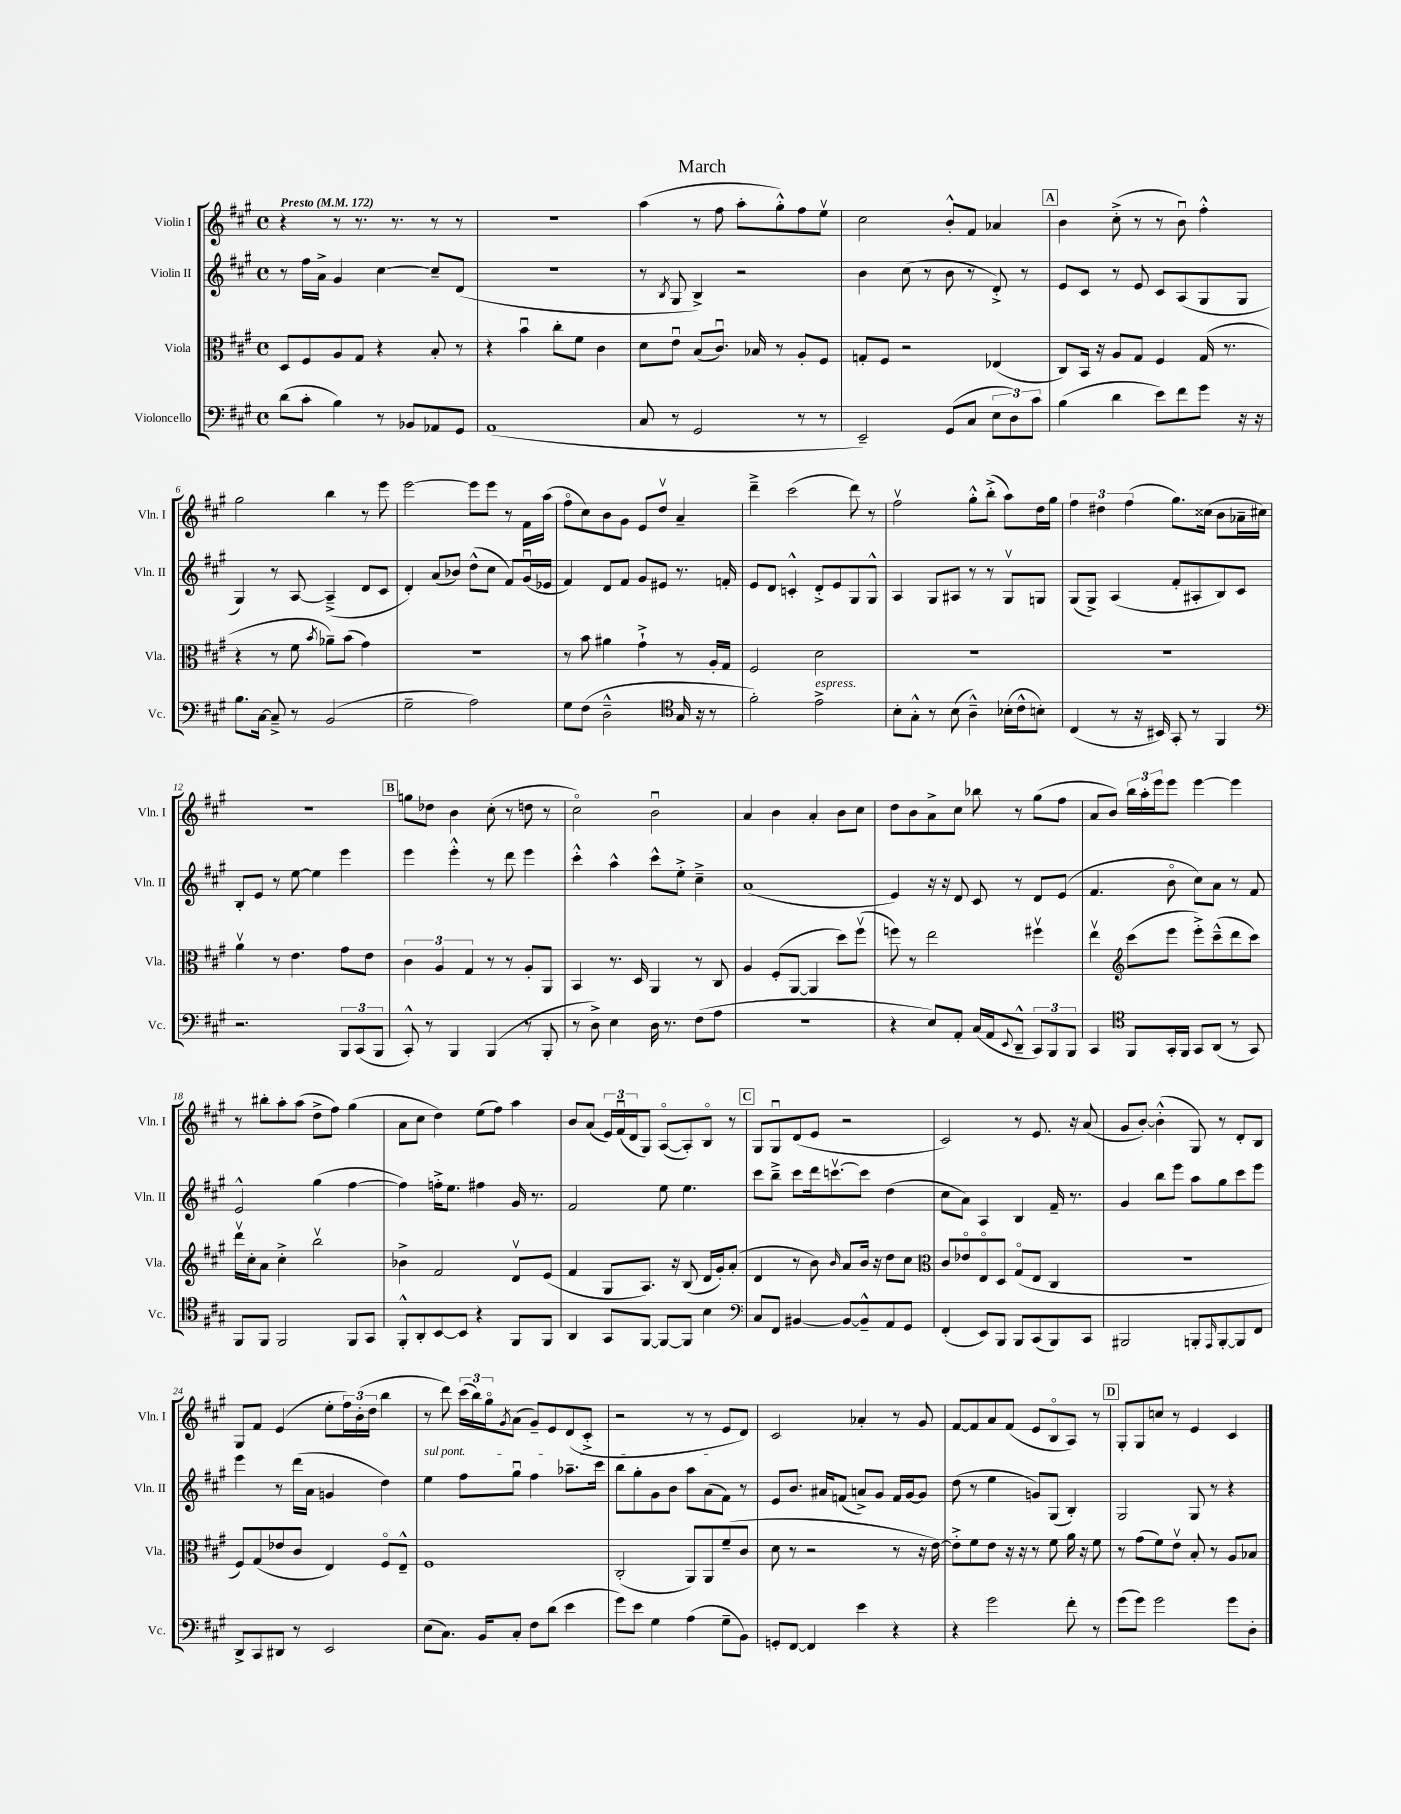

**kern	**kern	**kern	**kern
*part4	*part3	*part2	*part1
*staff4	*staff3	*staff2	*staff1
*I"Violoncello	*I"Viola	*I"Violin II	*I"Violin I
*I'Vc.	*I'Vla.	*I'Vln. II	*I'Vln. I
*clefF4	*clefC3	*clefG2	*clefG2
*k[f#c#g#]	*k[f#c#g#]	*k[f#c#g#]	*k[f#c#g#]
*M4/4	*M4/4	*M4/4	*M4/4
*met(c)	*met(c)	*met(c)	*met(c)
*MM172	*MM172	*MM172	*MM172
=1	=1	=1	=1
!	!	!	!LO:TX:a:B:t=Presto
(8d\L	8D/L	8r	4r
8c#'\J	8F#/	16ff#\LL	.
.	.	16a^\JJ	.
4B\)	8A/	4g#/	8r
.	8G#/J	.	8.r
8r	4r	[4cc#\	.
.	.	.	8.r
8BB-X/L	.	.	.
8AA-X/	8B'/	8cc#~/L]	8r
8GG#/J	8r	(8d/J	8r
=2	=2	=2	=2
(1AA	4r	1r	1r
.	4bu\	.	.
.	8cc#'\L	.	.
.	8f#\J	.	.
.	4c#\	.	.
=3	=3	=3	=3
8C#/	8d\L	8r	(4aa\
.	.	8qB/	.
8r	8eu\J	8G#/	.
2GG#/	(8B/L	4B^/)	8r
.	8.c#u/J)	.	8ff#\
.	.	2r	8aa'\L
.	16B-X/	.	.
.	8r	.	8gg#'^^\)
8r	8A'/L	.	8ff#\
8r	8F#/J	.	8eev\J
=4	=4	=4	=4
2EE~/)	8Gn'/L	4b\	2cc#\
.	8F#/J	.	.
.	2r	(8cc#\	.
.	.	8r	.
(8GG#/L	.	8b\	8b'^^/L
8C#/J	.	8r	8f#/J
12E\L	(4E-X/	8d'^/)	4a-X/
12D\)	.	.	.
.	.	8r	.
12c#\J	.	.	.
!!LO:REH:place=s1:t=A
=5	=5	=5	=5
(4B\	8C#/L)	8e/L	4b\
.	16BB/Jk	8c#/J	.
.	16r	.	.
4d\	8A/L	8r	(8cc#'^\
.	8G#/J	8e/	8r
8e\L)	4F#/	8c#/L	8r
8f#\	.	(8A/	8bu\)
8g#\J	(16G#/	8G#/	4ff#'^^\
.	8.r	.	.
16r	.	8G#/J	.
16r	.	.	.
!!LO:LB:g=z
=6	=6	=6	=6
8.B\L	4r	4G#/)	2gg#\
[16C#\Jk	.	.	.
8C#~^/]	8r	8r	.
8r	8f#\	[8A/	.
.	8qb/	.	.
(2BB/	8a-X~\L)	(4A~^/]	4bb\
.	(8b\J	.	.
.	4g#\)	8d/L	8r
.	.	8c#/J	8eee\
=7	=7	=7	=7
2G#~\	1r	4d'/)	[2eee\
.	.	(8a/L	.
.	.	8b-X/J)	.
2A\)	.	(8dd^^\L	8eee\L]
.	.	8cc#\J	8eee\J
.	.	8f#/L)	8r
.	.	(16g#u/L	16f#\LL
.	.	16e-X/JJ	(16aa\JJ
=8	=8	=8	=8
8G#\L	8r	4f#/)	8ff#\L
(8F#\J	8b\	.	8cc#\)
2D~^^\	4a#X\	8d/L	8b\
.	.	8f#/J	8g#\J
.	4g#`^\	8g#/L	8e/L
.	.	8e#X/J	8ddv/J
*clefC4	*	*	*
16G#/	8r	8.r	4a~/
16r	.	.	.
8r	16A'/LL	.	.
.	16G#/JJ	16fn'/	.
=9	=9	=9	=9
2f#'\)	2F#/	8e/L	4ddd~^\
.	.	8d/J	.
.	.	4cn'^^/	(2ccc#\
!LO:TX:a:i:t=espress.	!	!	!
2e^\	2d\	8d'^/L	.
.	.	8e/	.
.	.	8G#/	8ddd\)
.	.	8G#^^/J	8r
=10	=10	=10	=10
8B'\L	1r	4A/	2ff#v\
8G#'^^\J	.	.	.
8r	.	8G#/L	.
(8B\	.	8A#X/J	.
4A~^^\)	.	8r	8gg#'^^\L
.	.	8r	(8bb'^\J
(16B-X'\LL	.	8G#v/L	8aa\L)
16c#^^\J	.	.	.
8Bn'\J)	.	8Gn/J	16dd\L
.	.	.	16gg#\JJ
=11	=11	=11	=11
(4C#/	1r	(8G#/L	6ff#\
.	.	8G#^/J)	.
.	.	.	6dd#X\
8r	.	(4A/	.
.	.	.	(6ff#\
16r	.	.	.
16BB#X/)	.	.	.
8GG#'/	.	8f#'/L	8.gg#\L)
8r	.	8A#X'/	.
.	.	.	(16cc##X\Jk
4FF#/	.	8B/)	8b\L
.	.	8c#/J	16a-X~\L
.	.	.	16cc#X\JJ)
!!LO:LB:g=z
=12	=12	=12	=12
*clefF4	*	*	*
2.r	4av\	8B'/L	1r
.	.	8e/J	.
.	8r	8r	.
.	4.e\	[8ee\	.
.	.	4ee\]	.
12BBB/L	8g#\L	4eee\	.
(12CC#/	.	.	.
.	8e\J	.	.
12BBB/J	.	.	.
!!LO:REH:place=s1:t=B
=13	=13	=13	=13
8CC#'^^/)	6c#\	4eee\	8ggn\L
8r	.	.	8dd-X\J
.	6A/	.	.
4BBB/	.	4eee'^^\	4b\
.	6G#/	.	.
(4BBB/	8r	8r	(8cc#'\
.	8r	8ddd\	8r
8r	8A'/L	4eee\	8ddn\
8BBB'/	8AA/J	.	8r
=14	=14	=14	=14
8r	4BB/	4ccc#'^^\	2cc#\)
8D^\)	.	.	.
4E\	8.r	4aa^^\	.
.	16D/	.	.
16D\	4AA/	8ccc#^^\L	2bu\
8.r	.	.	.
.	.	8ee'^\J	.
(8F#\L	8r	4cc#~^\	.
8A\J	8C#/	.	.
=15	=15	=15	=15
1r	4A/	(1a	4a/
.	(8F#'/L	.	4b\
.	[8AA/J	.	.
.	4AA/]	.	4a'/
.	8dd\L)	.	8b\L
.	(8ff#v\J	.	8cc#\J
=16	=16	=16	=16
4r	8ffn\)	4e/)	8dd\L
.	8r	.	8b\
8E/L)	2ee\	16r	8a^\
.	.	16r	.
8AA'/J	.	8d/	8cc#\J
(16C#/LL	.	8c#/	8bb-X\
16AA/J	.	.	.
8qqEE/	.	.	.
8DD~^^/J	.	8r	8r
12CC#/L)	4ff#Xv\	8d/L	(8gg#\L
12BBB/	.	.	.
.	.	(8e/J	8ff#\J
12BBB/J	.	.	.
=17	=17	=17	=17
4CC#/	4eev\	4.f#/	8a/L
.	.	.	8b/J)
*clefC4	*clefG2	*	*
8FF#/L	(8ccc#\L	.	24bb\LL
.	.	.	24aa'\
.	.	.	24eee\J
16GG#'/L	8eee\J	8b\	8eee\J
16FF#/JJ	.	.	.
8GG#/L	8eee'^\L)	8cc#\L)	[4eee\
(8AA/J	(8ccc#~^^\	8a\J	.
8r	8ddd\	8r	4eee\]
8GG#/)	8ccc#\J)	8f#/	.
!!LO:LB:g=z
=18	=18	=18	=18
8FF#/L	16dddv\LL	2e^^/	8r
.	16cc#'\J	.	.
8FF#/J	8a\J	.	8bb#X'\L
2FF#/	4cc#'^\	.	8aa'\
.	.	.	(8aa\J
.	2bbv\	(4gg#\	8dd^\L
.	.	.	8ff#\J)
8FF#/L	.	[4ff#\	(4gg#\
8GG#/J	.	.	.
=19	=19	=19	=19
8FF#'^^/L	4b-X^\	4ff#\])	8a\L
8AA'/	.	.	8cc#\J
[8BB/	2f#/	16ffn'^\KL	4dd\)
.	.	8.ee\J	.
8BB/J]	.	.	.
4r	.	4ff#X\	(8ee\L
.	.	.	8ff#\J)
8FF#/L	8dv/L	16g#/	4aa\
.	.	8.r	.
8FF#/J	(8e/J	.	.
=20	=20	=20	=20
4AA/	4f#/	2f#/	8b/L
.	.	.	(8a/J
8GG#/L	8G#/L	.	24e/LL)
.	.	.	(24f#u/
.	.	.	24d/J
[8FF#/J	8.A/J)	.	8G#/J)
8FF#/L_	.	8ee\	([8A/L
.	16r	.	.
8FF#/J]	(8B/	4.ee\	8A'/])
4B\	16d/LL	.	8B/J
.	16g#'/J)	.	.
.	(8a'/J	.	8r
!!LO:REH:place=s1:t=C
=21	=21	=21	=21
*clefF4	*	*	*
8C#/L	4d/	8ccc#\L	8G#/L
8FF#/J	.	8bb~^\J	8G#u/
[4BB#X/	8r	8ccc#\L	(8d/
.	8b\)	16ddd\k	8e/J
.	.	[8.cccnv\	.
.	16qqb/	.	.
8BB#/L_	8a/L	.	2r
8BB#~^^/]	16b/Jk	8ccc\J]	.
.	16r	.	.
8AA/	8dd\L	(4dd\	.
8GG#/J	8cc#\J	.	.
=22	=22	=22	=22
*	*clefC3	*	*
(4FF#'/	8c#/L	8cc#\L	2c#/)
.	8e-X/	8a\J)	.
8EE/L)	8E/	4A/	.
8BBB/J	8D/J	.	.
8BBB/L	(8G#/L	4B/	8r
(8CC#/	8E/J	.	8.e/
8BBB/)	4C#/	16f#~/	.
.	.	8.r	16r
8CC#/J	.	.	(8a/
=23	=23	=23	=23
2BBB#X/	1r	4g#/	8g#/L
.	.	.	[8b'/J)
.	.	8bb\L	(4b'^^\]
.	.	8eee\J	.
8BBBn'/L	.	8aa\L	8G#/)
16qqAAA/	.	.	.
[8BBB'/	.	8gg#\	8r
8BBB/]	.	8ccc#\	8d'/L
8FF#/J	.	8eee\J	8B/J
!!LO:LB:g=z
=24	=24	=24	=24
8DD^/L	8F#/L)	4eee\	8G#/L
8CC#/	(8G#/	.	8f#/J
8DD#X/J	8e-X/	8r	(4e/
8r	8c#/J	(16ddd\LL	.
.	.	16a\JJ	.
2EE/	4E/)	4gn/	8ee'\L
.	.	.	24ff#\L)
.	.	.	(24b'\
.	.	.	24dd\JJ
.	8F#/L	4dd\)	4bb\
.	8E~^^/J	.	.
=25	=25	=25	=25
!	!	!LO:TX:a:i:t=sul pont.	!
(8E\L	1F#	4ee\	8r
8.C#\J)	.	.	8ddd\)
.	.	8ff#\L	(24ccc#\LL
.	.	.	24bb\)
16BB/KL	.	.	.
.	.	.	24gg#\J
.	.	.	8qg#/
8C#'/J	.	8gg#u\J	(8a\J
8F#\L	.	4ff#\	8g#~/L)
(8d\J	.	.	8e/
4e\	.	8.aa-X~\L	(8d/
.	.	.	8c#'^/J
.	.	16ccc#\Jk	.
=26	=26	=26	=26
8g#\L)	(2C#'/	8bb\L	2r
8e\J	.	8gg#'\	.
4G#\	.	8g#\	.
.	.	8b\J	.
(4A\	8AA/L)	8aa\L	8r
.	8AA/	(8a\	8r
8G#~\L	(8f#~/	8f#\J)	8e/L
8BB\J)	8c#/J	8r	8d/J)
=27	=27	=27	=27
8GGn'/L	8d\	8e/L	2c#/
[8FF#/J	8r	8.b/J	.
4FF#/]	2r	.	.
.	.	16a#X/KL	.
.	.	(8fn/J	.
4e\	.	8an^/L)	4a-X'/
.	.	8g#/J	.
4r	8r	16f/LL	8r
.	.	[16g#/J	.
.	16r	8g#/J]	8g#/
.	[16e\)	.	.
=28	=28	=28	=28
4r	8e'^\L]	(8dd\	[8f#/L
.	8f#\	8r	8f#/]
2g#\	8e\J	4ee\	8a/
.	16r	.	(8f#/J
.	16r	.	.
.	8r	8gn/L)	8e/L
.	8f#\	(8G#/J	8B/
8f#'\	16a\	4B'/)	8A/J)
.	16r	.	.
8r	8f#\	.	8r
!!LO:REH:place=s1:t=D
=29	=29	=29	=29
(8g#\L	8r	2G#/	8G#'/L
8g#\J)	(8g#\L	.	8G#/
2g#\	8f#\)	.	8ccn/J
.	8ev\J	.	8r
.	8B'/	8G#/	4e/
.	8r	8r	.
8g#\L	8A/L	4r	4c#/
8D'\J	8B-X/J	.	.
==	==	==	==
*-	*-	*-	*-
